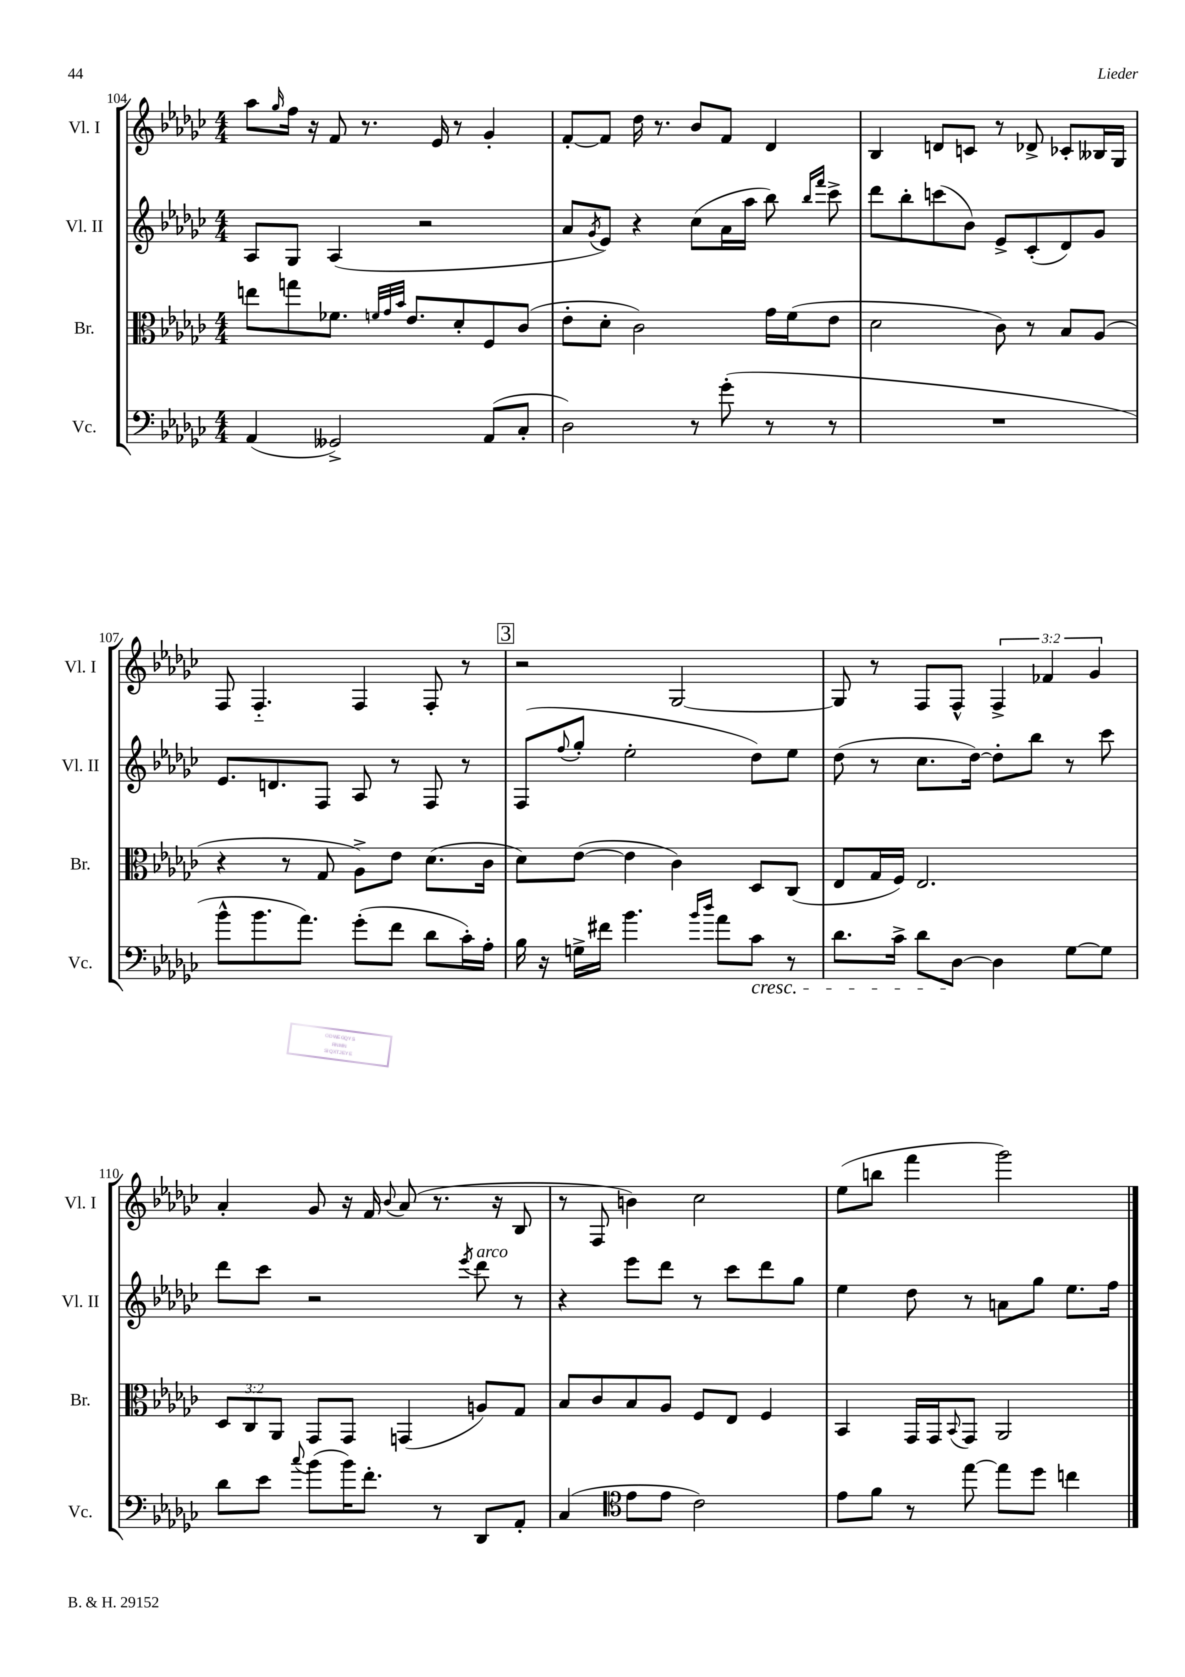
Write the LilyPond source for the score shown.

<<
\new StaffGroup <<
\new Staff = "s0" \with { instrumentName = "Vl. I" shortInstrumentName = "Vl. I" } {
    \clef treble \key ges \major \numericTimeSignature \time 4/4 \override Staff.TupletNumber.text = #tuplet-number::calc-fraction-text
    aes''8 \grace { ges''16 } f''16 r16 f'8 r8. ees'16 r8 ges'4-. |
    f'8~-. f'8 des''16 r8. bes'8 f'8 des'4 |
    bes4 d'8 c'8 r8 des'8-> ces'8-. beses16 ges16 |
    f8 f4.-_ f4 f8-. r8 |
    \mark \markup { \box "3" } r2 ges2~ |
    ges8 r8 f8 f8-^ \tuplet 3/2 { f4-> fes'4 ges'4 } |
    aes'4-. ges'8 r16 f'16 \appoggiatura { bes'8 } aes'8( r8. r16 bes8 |
    r8 f8 b'4) ces''2 |
    ees''8( b''8 f'''4 ges'''2) \bar "|." |
}
\new Staff = "s1" \with { instrumentName = "Vl. II" shortInstrumentName = "Vl. II" } {
    \clef treble \key ges \major \numericTimeSignature \time 4/4
    aes8 ges8 aes4( r2 |
    aes'8 \acciaccatura { ges'8 } ees'8) r4 ces''8( aes'16 aes''16 bes''8) \grace { bes''16 f'''16 } ces'''8-> |
    des'''8 bes''8-. c'''8( bes'8) ees'8-> ces'8-.( des'8) ges'8 |
    ees'8. d'8. f8 aes8 r8 f8 r8 |
    \mark \markup { \box "3" } f8( \appoggiatura { f''8 } ges''8-. ees''2-. des''8) ees''8 |
    des''8( r8 ces''8. des''16~) des''8-. bes''8 r8 ces'''8 |
    des'''8 ces'''8 r2 \acciaccatura { ees'''8 } des'''8^\markup { \italic "arco" } r8 |
    r4 ees'''8 des'''8 r8 ces'''8 des'''8 ges''8 |
    ees''4 des''8 r8 a'8 ges''8 ees''8. f''16 \bar "|." |
}
\new Staff = "s2" \with { instrumentName = "Br." shortInstrumentName = "Br." } {
    \clef alto \key ges \major \numericTimeSignature \time 4/4 \override Staff.TupletNumber.text = #tuplet-number::calc-fraction-text
    e''8 g''8 fes'8. \grace { f'32 ges'32 bes'32 } ees'8. des'8-. f8 ces'8( |
    ees'8-. des'8-. ces'2) ges'16 f'16( ees'8 |
    des'2 ces'8) r8 bes8 aes8( |
    r4 r8 ges8 aes8->) ees'8 des'8.( ces'16 |
    \mark \markup { \box "3" } des'8) ees'8~( ees'4 ces'4) des8 ces8( |
    ees8 ges16 f16) ees2. |
    \tuplet 3/2 { des8 ces8 aes,8 } ges,8 ges,8 g,4( a8) ges8 |
    bes8 ces'8 bes8 aes8 f8 ees8 f4 |
    bes,4 ges,16 ges,16 \appoggiatura { bes,8 } ges,8 aes,2 \bar "|." |
}
\new Staff = "s3" \with { instrumentName = "Vc." shortInstrumentName = "Vc." } {
    \clef bass \key ges \major \numericTimeSignature \time 4/4
    aes,4( geses,2->) aes,8( ces8-. |
    des2) r8 ges'8-.( r8 r8 |
    R1 |
    bes'8-^ bes'8. aes'8.) ges'8-.( f'8 des'8 ces'16-.) aes16-. |
    \mark \markup { \box "3" } bes16 r16 g16-> fis'16 bes'4. \grace { bes'16 des''16 } aes'8 ces'8\cresc r8 |
    des'8. ces'16-> des'8 des8~\! des4 ges8~ ges8 |
    des'8 ees'8 \appoggiatura { ces''8 } bes'8( bes'16) f'8.-. r8 des,8 aes,8-. |
    ces4( \clef tenor ees'8 ees'8 ces'2) |
    ees'8 f'8 r8 ees''8~ ees''8 des''8 c''4 \bar "|." |
}
>>
>>
\layout { \context { \Score currentBarNumber = #104 } }
